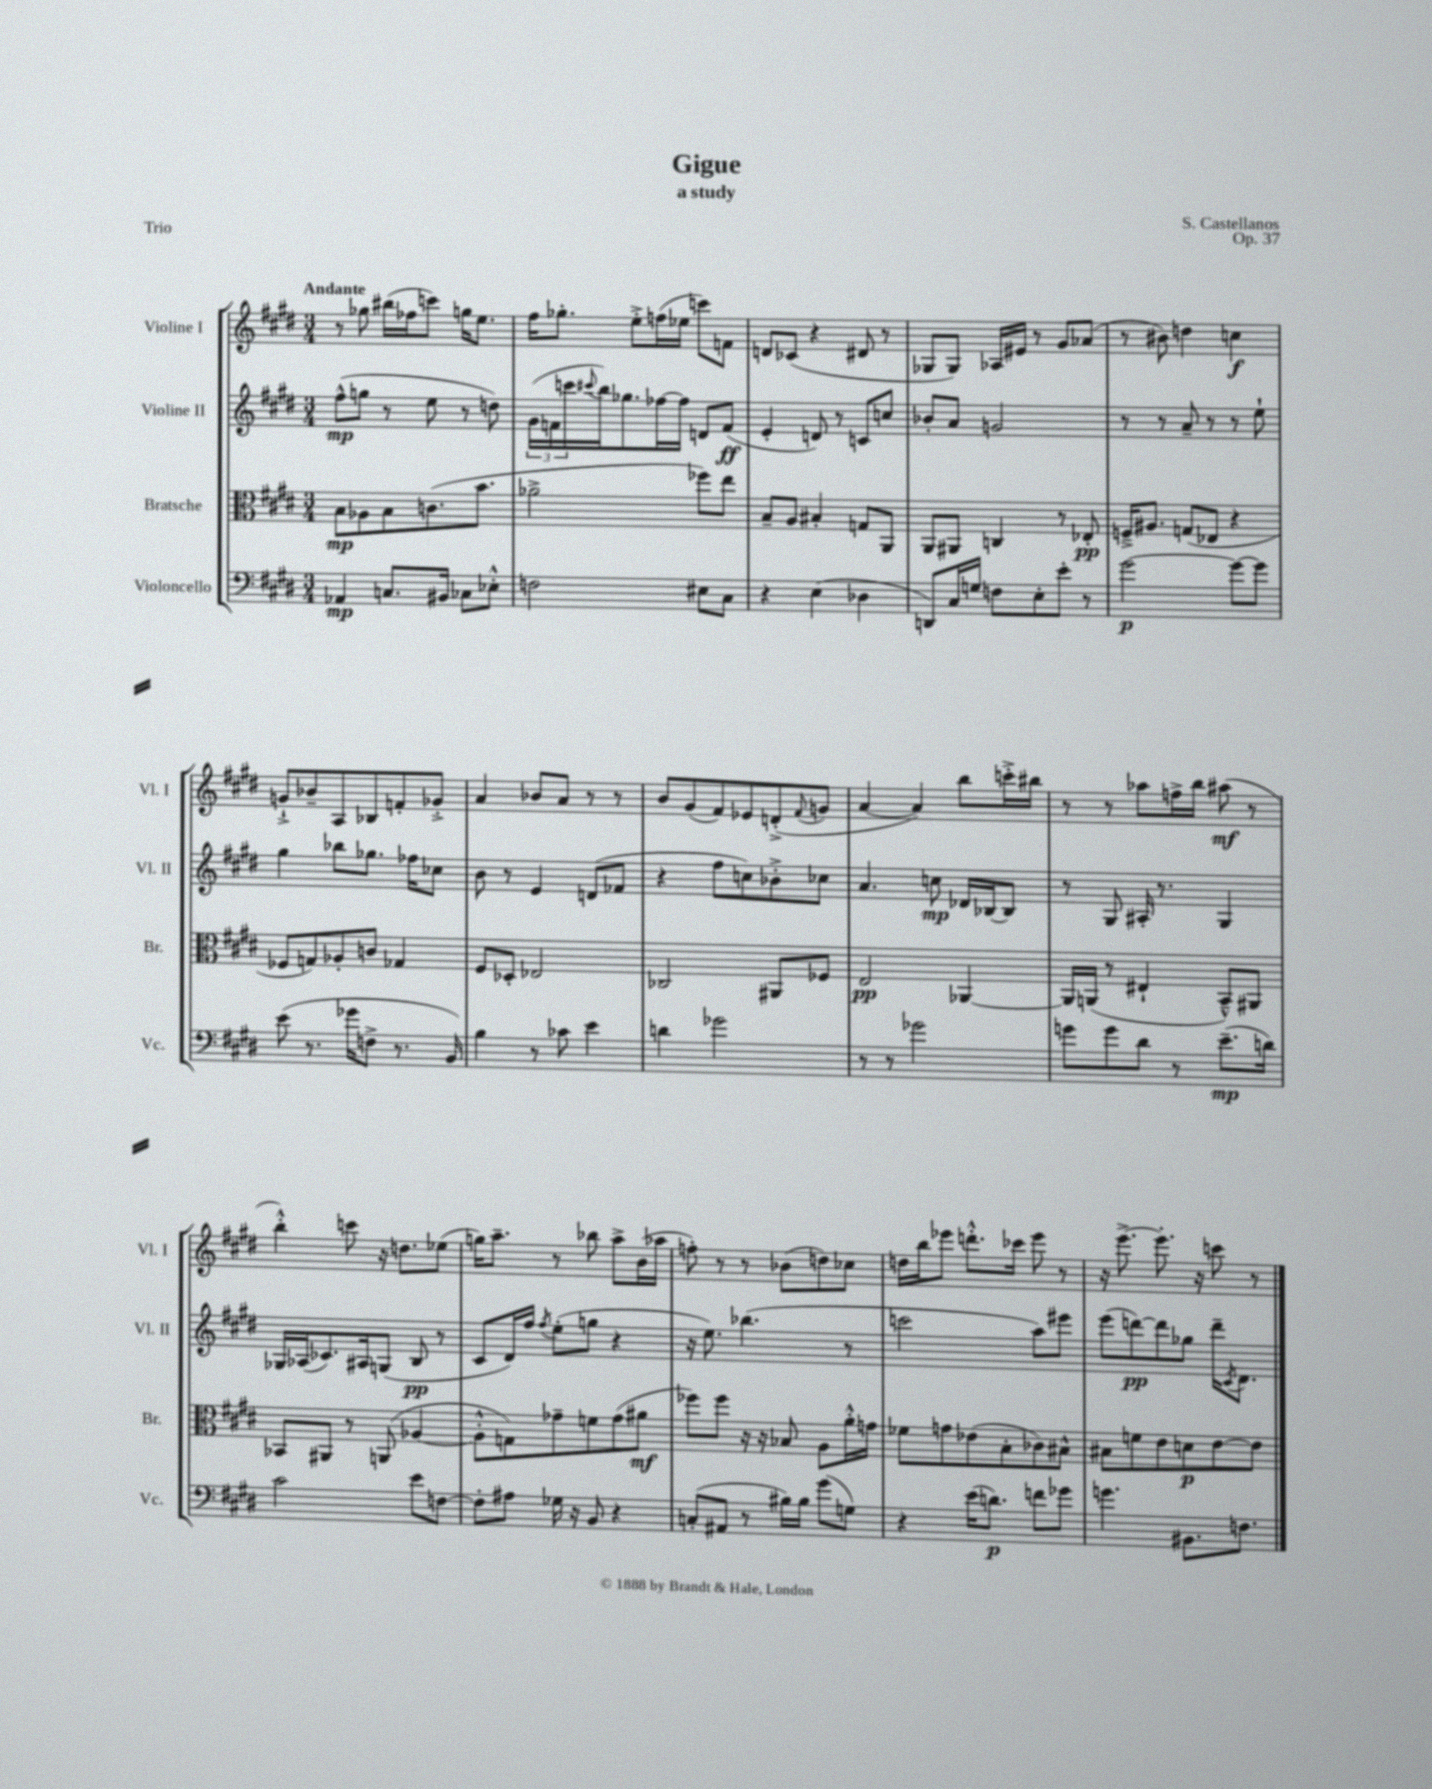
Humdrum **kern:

**kern	**dynam	**kern	**dynam	**kern	**dynam	**kern	**dynam
*part4	*part4	*part3	*part3	*part2	*part2	*part1	*part1
*staff4	*staff4	*staff3	*staff3	*staff2	*staff2	*staff1	*staff1
*I"Violoncello	*	*I"Bratsche	*	*I"Violine II	*	*I"Violine I	*
*I'Vc.	*	*I'Br.	*	*I'Vl. II	*	*I'Vl. I	*
*clefF4	*	*clefC3	*	*clefG2	*	*clefG2	*
*k[f#c#g#d#]	*	*k[f#c#g#d#]	*	*k[f#c#g#d#]	*	*k[f#c#g#d#]	*
*M3/4	*	*M3/4	*	*M3/4	*	*M3/4	*
=1	=1	=1	=1	=1	=1	=1	=1
!	!	!	!	!	!	!LO:TX:a:B:t=Andante	!
4AA-X/	mp	8B\L	mp	(8ff#^^\L	mp	8r	.
.	.	8A-X\	.	8ggn\J	.	8gg-X\	.
8.Cn/L	.	8B\	.	8r	.	(16bb#X\LL	.
.	.	.	.	.	.	16ff-X\J	.
.	.	(8.cn\	.	8ee\	.	8cccn\J)	.
16BB#X/Jk	.	.	.	.	.	.	.
8C-X\L	.	.	.	8r	.	16ggn\KL	.
.	.	8.b\J	.	.	.	8.ee\J	.
8E-X'^^\J	.	.	.	8ddn\)	.	.	.
=2	=2	=2	=2	=2	=2	=2	=2
2Fn\	.	2a-X^\	.	(24g#\LL	.	16ff#\KL	.
.	.	.	.	24fn\	.	.	.
.	.	.	.	.	.	8.gg-X'\J	.
.	.	.	.	24cccn\	.	.	.
.	.	.	.	8qqccc#X/	.	.	.
.	.	.	.	16bb\J)	.	.	.
.	.	.	.	8.gg-X\	.	.	.
.	.	.	.	.	.	8ee'^\L	.
.	.	.	.	[16ff-X\L	.	(16ffn\L	.
.	.	.	.	16ff-\JJ]	.	16ee-X\JJ	.
8E#X\L	.	8ff-X\L)	.	8dn/L	.	8cccn\L)	.
8C#\J	.	8ee\J	.	(8f/J	ff	8fn\J	.
=3	=3	=3	=3	=3	=3	=3	=3
4r	.	8B~/L	.	4e'/	.	8dn/L	.
.	.	8A/J	.	.	.	(8c-X/J	.
(4E\	.	4B#X'/	.	8dn/)	.	4r	.
.	.	.	.	8r	.	.	.
4D-X\	.	8Gn/L	.	8cn/L	.	8d#X/	.
.	.	8AA/J	.	8ccn/J	.	8r	.
=4	=4	=4	=4	=4	=4	=4	=4
8DDn/L)	.	8AA/L	.	8b-X'/L	.	8G-X/L	.
16C#/L	.	8AA#X/J	.	8a/J	.	8G-/J)	.
16Gn/JJ	.	.	.	.	.	.	.
8Fn\L	.	4Cn/	.	2gn/	.	16A-X/LL	.
.	.	.	.	.	.	16e#X/JJ	.
8E'\	.	.	.	.	.	8r	.
8e'\J	.	8r	.	.	.	8g#/L	.
8r	.	8E-X'/	pp	.	.	(8a-X/J	.
=5	=5	=5	=5	=5	=5	=5	=5
[2g#\	p	16Fn~^/KL	.	8r	.	8r	.
.	.	8.A#X/J	.	.	.	.	.
.	.	.	.	8r	.	8b#X\)	.
.	.	(8Gn/L	.	8a~/	.	4ddn\	.
.	.	8E-X/J	.	8r	.	.	.
8g#\L_	.	4r	.	8r	.	4ccn\	f
8g#\J]	.	.	.	8ee`\	.	.	.
!!LO:LB:g=z
=6	=6	=6	=6	=6	=6	=6	=6
(8e\	.	8F-X/L	.	4gg#\	.	8gn`^/L	.
8.r	.	8Gn/)	.	.	.	8b-X~/	.
.	.	8A-X'/	.	8bb-X\L	.	8A/	.
16g-X\KL	.	.	.	.	.	.	.
8Fn^\J	.	8cn/J	.	8.gg-X\J	.	8B-X/	.
8.r	.	4G-X/	.	.	.	8fn'/	.
.	.	.	.	16ff-X\KL	.	.	.
.	.	.	.	8cc-X\J	.	8g-X'^/J	.
16BB/)	.	.	.	.	.	.	.
=7	=7	=7	=7	=7	=7	=7	=7
4B\	.	8F#/L	.	8b\	.	4a/	.
.	.	8D-X'/J	.	8r	.	.	.
8r	.	2E-X/	.	4e/	.	8b-X/L	.
8c-X\	.	.	.	.	.	8a/J	.
4e\	.	.	.	(8dn/L	.	8r	.
.	.	.	.	8f-X/J	.	8r	.
=8	=8	=8	=8	=8	=8	=8	=8
4dn\	.	2C-X/	.	4r	.	8b/L	.
.	.	.	.	.	.	(8g#/	.
2g-X\	.	.	.	8ff#\L	.	8f#/)	.
.	.	.	.	8ccn\)	.	8e-X/	.
.	.	8AA#X/L	.	8b-X'^\	.	(8dn'^/	.
.	.	.	.	.	.	8qqf#/	.
.	.	8F-X/J	.	8cc-X\J	.	8gn/J	.
=9	=9	=9	=9	=9	=9	=9	=9
8r	.	2E/	pp	4.a/	.	[4a/	.
8r	.	.	.	.	.	.	.
2g-X\	.	.	.	.	.	4a/])	.
.	.	.	.	8ccn\	mp	.	.
.	.	[4AA-X/	.	16d-X/LL	.	8bb\L	.
.	.	.	.	[16B-X/J	.	.	.
.	.	.	.	8B-/J]	.	16cccn'^\L	.
.	.	.	.	.	.	16bb#X\JJ	.
=10	=10	=10	=10	=10	=10	=10	=10
8gn\L	.	16AA-/LL]	.	8r	.	8r	.
.	.	(16AAn/JJ	.	.	.	.	.
8g\	.	8r	.	8G#/	.	8r	.
8d#\J	.	4E#X`/	.	16A#X'/	.	8aa-X\L	.
.	.	.	.	8.r	.	.	.
8r	.	.	.	.	.	16ffn^\L	.
.	.	.	.	.	.	16bb\JJ	.
(8.e~\L	mp	8BB~^^/L)	.	4G#/	.	(8aa#X\	mf
.	.	8AA#X/J	.	.	.	8r	.
16dn\Jk)	.	.	.	.	.	.	.
!!LO:LB:g=z
=11	=11	=11	=11	=11	=11	=11	=11
2c#\	.	8BB-X/L	.	16G-X/LL	.	4bb'^^\)	.
.	.	.	.	(16A-X/J	.	.	.
.	.	8AA#X/J	.	8.c-X/)	.	.	.
.	.	8r	.	.	.	8cccn\	.
.	.	.	.	16A#X/k	.	.	.
.	.	(8AAn/	.	(8Gn/J	.	16r	.
.	.	.	.	.	.	8.ddn\L	.
8e\L	.	[4A-X/	.	8B/	pp	.	.
[8Fn\J	.	.	.	8r	.	(8ee-X\J	.
=12	=12	=12	=12	=12	=12	=12	=12
8F'\L]	.	8A-'^^\L]	.	8c#/L	.	16ggn\KL)	.
.	.	.	.	.	.	8.aa~\J	.
8A#X\J	.	8Gn\)	.	16d#/L)	.	.	.
.	.	.	.	16ff#/JJ	.	.	.
.	.	.	.	8qff#/	.	.	.
16G-X\	.	8g-X~\	.	(8ee'\L	.	8r	.
16r	.	.	.	.	.	.	.
8BB/	.	8fn\	.	8ggn\J	.	8bb-X\	.
4r	.	(8g-\	.	4r	.	8aa^\L	.
.	.	8a#X\J	mf	.	.	(16b\L	.
.	.	.	.	.	.	16aa-X\JJ	.
=13	=13	=13	=13	=13	=13	=13	=13
(8Cn'/L	.	8ff-X\L)	.	16r	.	8ffn'\)	.
.	.	.	.	8.ee\)	.	.	.
8AA#X/J	.	8ff-\J	.	.	.	8r	.
8r	.	16r	.	(4.bb-X\	.	8r	.
.	.	16r	.	.	.	.	.
16B#X\LL)	.	8B-X/	.	.	.	(8b-X\L	.
16B#\JJ	.	.	.	.	.	.	.
(8g#\L	.	8A\L	.	.	.	8ddn\)	.
8Gn\J)	.	16a'^^\L	.	8r	.	8cc-X\J	.
.	.	16gn\JJ	.	.	.	.	.
=14	=14	=14	=14	=14	=14	=14	=14
4r	.	8f-X\L	.	2cccn\	.	16ddn\LL	.
.	.	.	.	.	.	16bb\J	.
.	.	8gn\	.	.	.	8eee-X\J	.
(16e\KL	.	(8e-X\	.	.	.	8.dddn'^^\L	.
8.dn\J)	p	.	.	.	.	.	.
.	.	8B'\	.	.	.	.	.
.	.	.	.	.	.	16ccc-X\Jk	.
8fn\L	.	8c-X\)	.	8aa\L)	.	8eee-\	.
8g-X\J	.	8B#X^^\J	.	8eee#X\J	.	8r	.
=15	=15	=15	=15	=15	=15	=15	=15
4.gn\	.	8B#X\L	.	(8eee\L	.	16r	.
.	.	.	.	.	.	[8.eee^\	.
.	.	8fn\	.	[8dddn\)	pp	.	.
.	.	8e\	.	8ddd\]	.	8.eee'\]	.
8.BB#X\L	.	8dn\	p	8gg-X\J	.	.	.
.	.	.	.	.	.	16r	.
.	.	[8e\	.	16ddd~\KL	.	8cccn\	.
.	.	.	.	8qc#/	.	.	.
8.Fn\J	.	.	.	8.d#\J	.	.	.
.	.	8e\J]	.	.	.	8r	.
==	==	==	==	==	==	==	==
*-	*-	*-	*-	*-	*-	*-	*-
